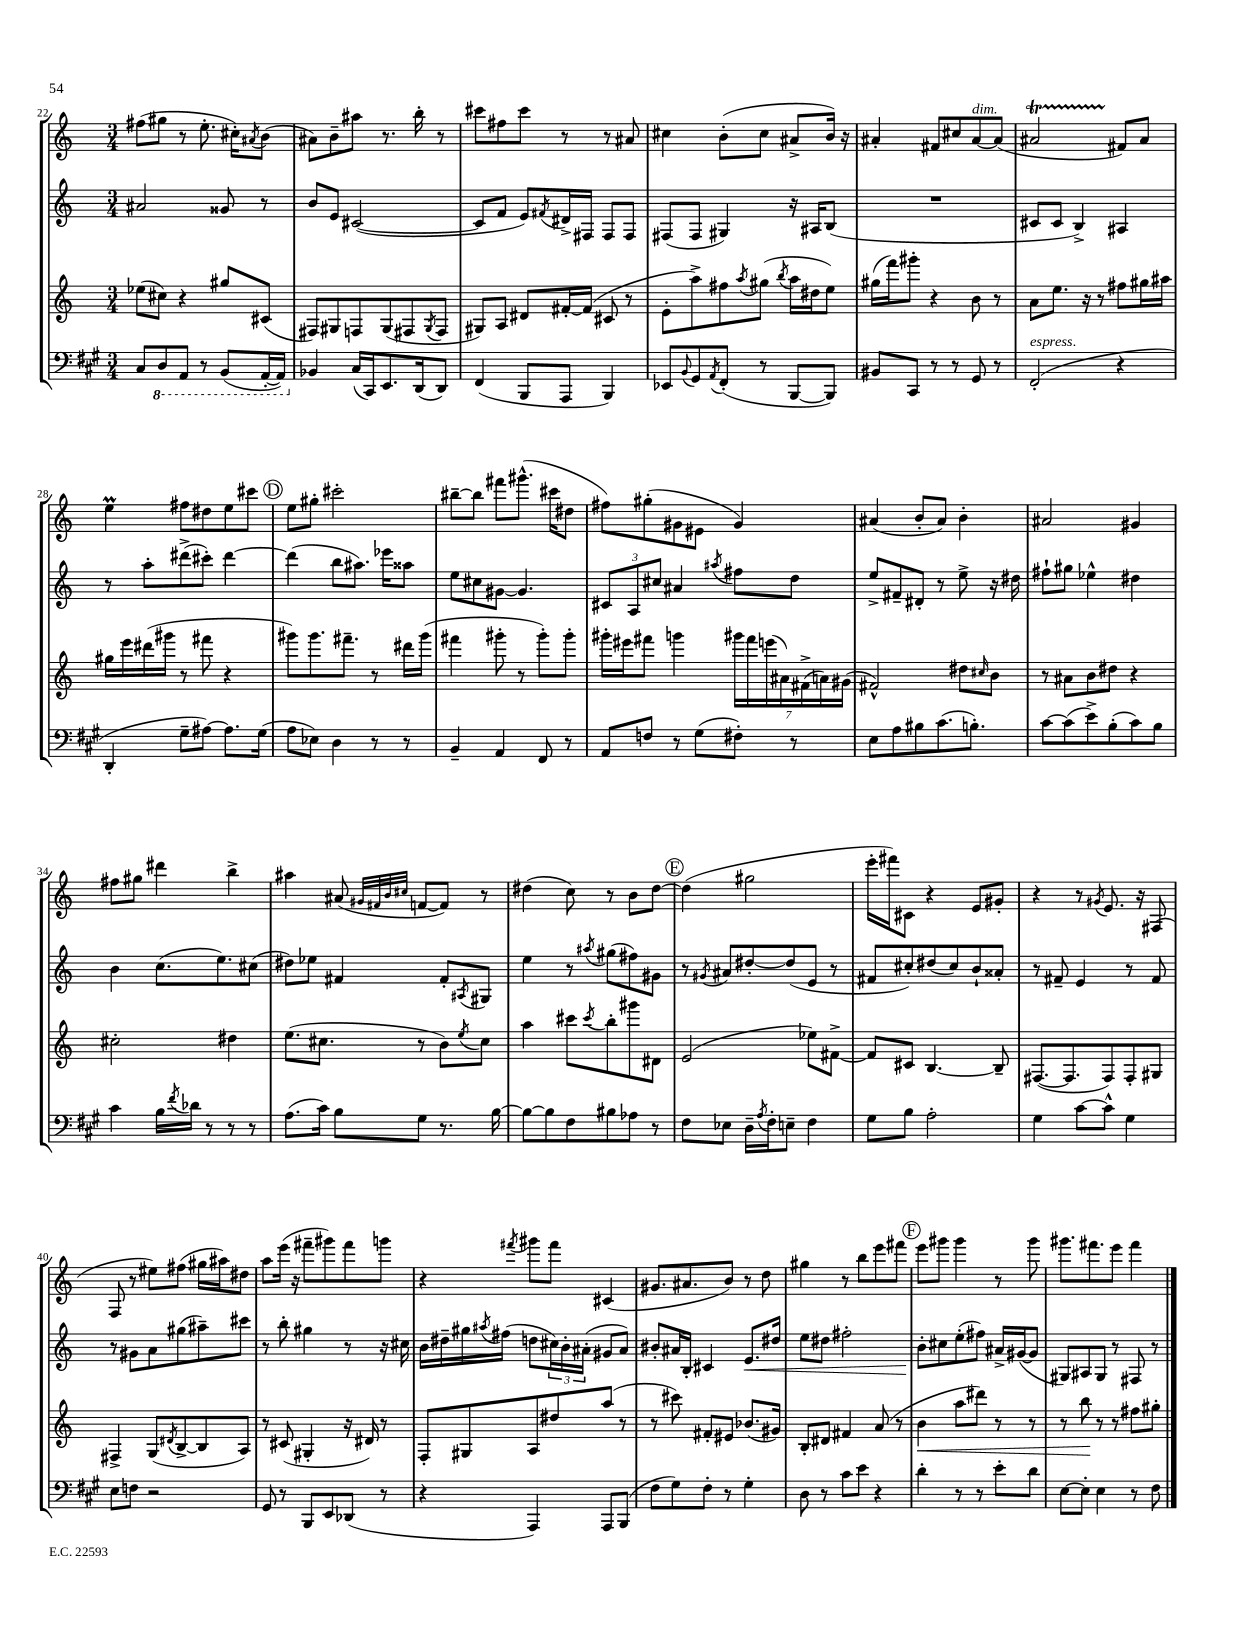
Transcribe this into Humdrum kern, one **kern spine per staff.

**kern	**kern	**dynam	**kern	**dynam	**kern
*part4	*part3	*part3	*part2	*part2	*part1
*staff4	*staff3	*staff3	*staff2	*staff2	*staff1
*clefF4	*clefG2	*	*clefG2	*	*clefG2
*k[f#c#g#]	*k[]	*	*k[]	*	*k[]
*M3/4	*M3/4	*	*M3/4	*	*M3/4
=22	=22	=22	=22	=22	=22
8C#/L	(8ee-X\L	.	2a#X/	.	(8ff#X\L
*8ba	*	*	*	*	*
8DD/	8cc#X\J)	.	.	.	8gg#X\J
8AAA/J	4r	.	.	.	8r
8r	.	.	.	.	8.ee'\
(8BBB/L	8gg#X/L	.	8g##X/	.	.
.	.	.	.	.	16cc#X'\KL)
.	.	.	.	.	8qa#X/
[16AAA'/L	(8c#X/J	.	8r	.	(8b\J
16AAA/JJ])	.	.	.	.	.
=23	=23	=23	=23	=23	=23
*X8ba	*	*	*	*	*
4BB-X/	8F#X/L)	.	8b/L	.	8a#X\L)
.	8G#X/	.	8e/J	.	8b~\
(16C#/LL	8Fn/	.	([2c#X/	.	8aa#X\J
16CC#/J)	.	.	.	.	.
8.EE/	(8G#/	.	.	.	8.r
.	8F#X/	.	.	.	.
(16DD/k	.	.	.	.	16bb'\
.	8qG#/	.	.	.	.
8DD/J)	8F#/J	.	.	.	8r
=24	=24	=24	=24	=24	=24
(4FF#/	8G#X/L)	.	8c#/L]	.	8ccc#X\L
.	8A/J	.	8f/J	.	8ff#X\
8BBB/L	8d#X/L	.	8e/L)	.	8ccc#\J
.	.	.	8qf#X/	.	.
8AAA/J	[16f#X'/L	.	16d#X^/L	.	8r
.	(16f#/JJ]	.	16F#X/JJ	.	.
4BBB/)	8c#X/	.	8F#/L	.	8r
.	8r	.	8F#/J	.	8a#X/
=25	=25	=25	=25	=25	=25
8EE-X/L	8e'\L	.	(8F#X/L	.	4cc#X\
8qqBB/	.	.	.	.	.
8GG#/	8aa^\)	.	8F#/J	.	.
8qAA/	.	.	.	.	.
(8FF#'/J	8ff#X\	.	4G#X/)	.	(8b'\L
.	8qaa/	.	.	.	.
8r	(8gg#X\J	.	.	.	8cc#\J
.	8qbb/	.	.	.	.
[8BBB/L	16aa\LL	.	16r	.	8a#X^/L
.	16dd#X\J	.	16A#X/KL	.	.
8BBB/J])	8ee\J)	.	(8B/J	.	16b/Jk)
.	.	.	.	.	16r
=26	=26	=26	=26	=26	=26
8BB#X/L	(16gg#X\LL	.	2.r	.	4a#X'/
.	16fff\J)	.	.	.	.
8CC#/J	8ggg#X'\J	.	.	.	.
8r	4r	.	.	.	8f#X/L
8r	.	.	.	.	8cc#X/
!	!	!	!	!	!LO:TX:a:i:t=dim.
8GG#/	8b\	.	.	.	[8a#/
8r	8r	.	.	.	(8a#/J]
=27	=27	=27	=27	=27	=27
!LO:TX:a:i:t=espress.	!	!	!	!	!
(2FF#'/	8a\L	.	8c#X/L	.	2a#Xt/
.	8.ee\J	.	8c#/J	.	.
.	.	.	4B^/)	.	.
.	16r	.	.	.	.
.	8r	.	.	.	.
4r	8ff#X\L	.	4A#X/	.	8f#X/L)
.	16gg#X\L	.	.	.	8a#/J
.	16aa#X\JJ	.	.	.	.
!!LO:LB:g=z
=28	=28	=28	=28	=28	=28
4DD'/	16gg#X\LL	.	8r	.	4eem\
.	16eee\	.	.	.	.
.	(16ddd#X\	.	8aa'\L	.	.
.	16ggg#X\JJ	.	.	.	.
8G#~\L	8r	.	(8ddd#X^\	.	8ff#X\L
[8A#X\J)	8fff#X\	.	8ccc#X'\J)	.	8dd#X\
8.A#\L]	4r	.	[4ddd#\	.	8ee\
.	.	.	.	.	8ccc#X\J
(16G#\Jk	.	.	.	.	.
!!LO:REH:place=s1:t=D
=29	=29	=29	=29	=29	=29
8A\L	8ggg#X\L)	.	(4ddd#\]	.	8ee\L
8E-X\J)	8.ggg#\	.	.	.	8gg#X'\J
4D\	.	.	8bb\L	.	2ccc#X'\
.	8.fff#X~\J	.	.	.	.
.	.	.	8.aa#X\J)	.	.
8r	8r	.	.	.	.
.	.	.	16eee-X\KL	.	.
8r	16ddd#X\LL	.	8aa##X\J	.	.
.	(16ggg#\JJ	.	.	.	.
=30	=30	=30	=30	=30	=30
4BB~/	4fff#X\	.	8ee\L	.	[8bb#X~\L
.	.	.	8cc#X\	.	8bb#\J]
4AA/	8ggg#X'\	.	[8g#X\J	.	8fff#X\L
.	8r	.	4.g#/]	.	(8.ggg#X^^\J
8FF#/	8ggg#'\L)	.	.	.	.
.	.	.	.	.	16ccc#X\KL
8r	8ggg#'\J	.	.	.	8dd#X\J
=31	=31	=31	=31	=31	=31
8AA/L	16ggg#X'\LL	.	12c#X/L	.	8ff#X\L)
.	16eee#X\J	.	.	.	.
.	.	.	12A/	.	.
8Fn/J	8fff#X\J	.	.	.	(8gg#X'\
.	.	.	12cc#X/J	.	.
8r	4gggn\	.	4a#X/	.	8g#X\
(8G#\L	.	.	.	.	8e#X\J
.	.	.	8qaa#X/	.	.
8F#X'\J)	28ggg#X\LL	.	8ff#X\L	.	4g#/)
.	28fff#\	.	.	.	.
.	(28eeen\	.	.	.	.
.	28a#X\)	.	.	.	.
8r	.	.	8dd\J	.	.
.	(28f#X^\	.	.	.	.
.	28an\)	.	.	.	.
.	(28g#X\JJ	.	.	.	.
=32	=32	=32	=32	=32	=32
8E\L	2f#X^^/)	.	8ee^/L	.	(4a#X/
8A\	.	.	8f#X~/	.	.
8B#X\	.	.	8d#X'/J	.	8b'/L
(8.c#\	.	.	8r	.	8a#/J)
.	8dd#X\L	.	8ee^\	.	4b'\
8.Bn'\J)	.	.	.	.	.
.	16qqcc#X/	.	.	.	.
.	8b\J	.	16r	.	.
.	.	.	16dd#X\	.	.
=33	=33	=33	=33	=33	=33
[8c#\L	8r	.	8ff#X`\L	.	2a#X/
(8c#\]	8a#X\L	.	8gg#X\J	.	.
8e^\)	8b\	.	4ee-X^^\	.	.
(8B'\	8dd#X\J	.	.	.	.
8c#\)	4r	.	4dd#X\	.	4g#X/
8B\J	.	.	.	.	.
!!LO:LB:g=z
=34	=34	=34	=34	=34	=34
4c#\	2cc#X'\	.	4b\	.	8ff#X\L
.	.	.	.	.	8gg#X\J
16B\LL	.	.	(8.cc\L	.	4ddd#X\
8qf#/	.	.	.	.	.
16d-X\JJ	.	.	.	.	.
8r	.	.	.	.	.
.	.	.	8.ee\)	.	.
8r	4dd#X\	.	.	.	4bb^\
8r	.	.	(8cc#X\J	.	.
=35	=35	=35	=35	=35	=35
(8.A\L	(8.ee\L	.	8dd#X\L)	.	4aa#X\
.	.	.	8ee-X\J	.	.
16c#\Jk)	8.cc#X\J	.	.	.	.
8B\L	.	.	4f#X/	.	(8a#X/
.	.	.	.	.	32qqg#X/LLL
.	.	.	.	.	32qqf#X/
.	.	.	.	.	32qqb/
.	.	.	.	.	32qqcc#X/JJJ
8G#\J	8r	.	.	.	[8fn/L
8.r	8b\L)	.	8f#'/L	.	8f/J])
.	8qee/	.	8qA#X/	.	.
.	8cc#\J	.	8G#X/J	.	8r
[16B\	.	.	.	.	.
=36	=36	=36	=36	=36	=36
8B\L_	4aa\	.	4ee\	.	(4dd#X\
8B\]	.	.	.	.	.
8F#\	8ccc#X\L	.	8r	.	8cc\)
.	8qccc#/	.	8qaa#X/	.	.
8B#X\	8bb'\	.	(8gg#X\L	.	8r
8A-X\J	8ggg#X\	.	8ff#X\)	.	8b\L
8r	8d#X\J	.	8g#X\J	.	[8dd#\J
!!LO:REH:place=s1:t=E
=37	=37	=37	=37	=37	=37
8F#\L	(2e/	.	8r	.	(4dd#\]
.	.	.	8qg#X/	.	.
8E-X\J	.	.	8a#X/L	.	.
16D~\LL	.	.	[8dd#X'/	.	2gg#X\
8qA/	.	.	.	.	.
16F#'\J	.	.	.	.	.
8En~\J	.	.	(8dd#/]	.	.
4F#\	8ee-X\L)	.	8e/J	.	.
.	[8f#X^\J	.	8r	.	.
=38	=38	=38	=38	=38	=38
8G#\L	8f#/L]	.	8f#X/L	.	16eee'\LL
.	.	.	.	.	16fff#X\J)
8B\J	8c#X/J	.	8cc#X'/)	.	8c#X\J
2A'\	[4.B/	.	(8dd#X/	.	4r
.	.	.	8cc#/)	.	.
.	.	.	8b`/	.	8e/L
.	8B~/]	.	8a##X'/J	.	8g#X'/J
=39	=39	=39	=39	=39	=39
4G#\	([8.F#X/L	.	8r	.	4r
.	.	.	8f#X~/	.	.
.	8.F#/]	.	.	.	.
[8c#\L	.	.	4e/	.	8r
.	.	.	.	.	8qg#X/
8c#^^\J]	8F#/)	.	.	.	8.e/
4G#\	8F#'/	.	8r	.	.
.	.	.	.	.	16r
.	8G#X/J	.	8f#/	.	(8F#X/
!!LO:LB:g=z
=40	=40	=40	=40	=40	=40
8E\L	4F#X^/	.	8r	.	8F/
8Fn\J	.	.	8g#X\L	.	8r
2r	(8G/L	.	8a\	.	8ee#X\L)
.	8qd#X/	.	.	.	.
.	[8B^/	.	(8gg#X\	.	(8ff#X\J
.	8B/]	.	8aa#X~\)	.	16gg#X\LL
.	.	.	.	.	16aa#X\J)
.	8A/J)	.	8ccc#X\J	.	8dd#X\J
=41	=41	=41	=41	=41	=41
8GG#/	8r	.	8r	.	8aa\L
8r	(8c#X/	.	8bb'\	.	(16eee\Jk
.	.	.	.	.	16r
8BBB/L	4G#X'/	.	4gg#X\	.	8fff#X~\L
8EE/	.	.	.	.	8ggg#X\)
(8DD-X/J	16r	.	8r	.	8fff#\
.	16d#X/)	.	.	.	.
8r	8r	.	16r	.	8gggn\J
.	.	.	16cc#X\	.	.
=42	=42	=42	=42	=42	=42
4r	8F'/L	.	16b\LL	.	4r
.	.	.	16dd#X~\	.	.
.	8G#X/	.	16gg#X\	.	.
.	.	.	8qaa#X/	.	.
.	.	.	(16ff#X\JJ	.	.
.	.	.	.	.	8qfff#X/
4AAA/)	8A/	.	8ddn\L	.	8ggg#X\L
.	8dd#X/	.	24cc#X\L)	.	8fff#\J
.	.	.	24b'\	.	.
.	.	.	(24a#X'\JJ	.	.
8AAA/L	(8aa/J	.	8g#X/L	.	(4c#X/
(8BBB/J	8r	.	8a#/J)	.	.
=43	=43	=43	=43	=43	=43
8F#\L	8r	.	8b#X'/L	.	8.g#X/L
8G#\)	8ccc#X\)	.	16a#X/L	.	.
.	.	.	16B'/JJ	.	8.a#X/
8F#'\J	8f#X'/L	.	4c#X/	.	.
8r	8e#X/J	.	.	.	8b/J)
!	!	!	!	!LO:HP:b	!
4G#'\	(8.b-X/L	.	8.e/L	<	8r
.	.	.	.	.	8dd\
.	16g#X/Jk)	.	16dd#X/Jk	.	.
=44	=44	=44	=44	=44	=44
8D\	8B'/L	.	8ee\L	.	4gg#X\
8r	8d#X/J	.	8dd#X\J	.	.
8c#\L	4f#X/	.	2ff#X'\	.	8r
8e\J	.	.	.	.	8bb\L
4r	(8a/	.	.	.	8eee\
.	8r	.	.	.	8fff#X\J
!!LO:REH:place=s1:t=F
=45	=45	=45	=45	=45	=45
!	!	!LO:HP:b	!	!	!
4d'\	4b\	<	8b'\L	.	8eee\L
.	.	.	8cc#X\	[	8ggg#X\J
8r	8aa\L	.	(8ee'\	.	4ggg#\
8r	8ddd#X\J)	.	8ff#X\J)	.	.
8e'\L	8r	.	16a#X^/LL	.	8r
.	.	.	([16g#X/J	.	.
8d\J	8r	.	8g#/J]	.	8ggg#\
=46	=46	=46	=46	=46	=46
[8E\L	8r	.	8G#X/L)	.	8.ggg#X\L
8E'\J]	8bb\	.	8A#X/	.	.
.	.	.	.	.	8.fff#X\
4E\	8r	[	8G#/J	.	.
.	8r	.	8r	.	8eee\J
8r	8ff#X\L	.	8F#X/	.	4fff#\
8F#\	8gg#X'\J	.	8r	.	.
==	==	==	==	==	==
*-	*-	*-	*-	*-	*-
